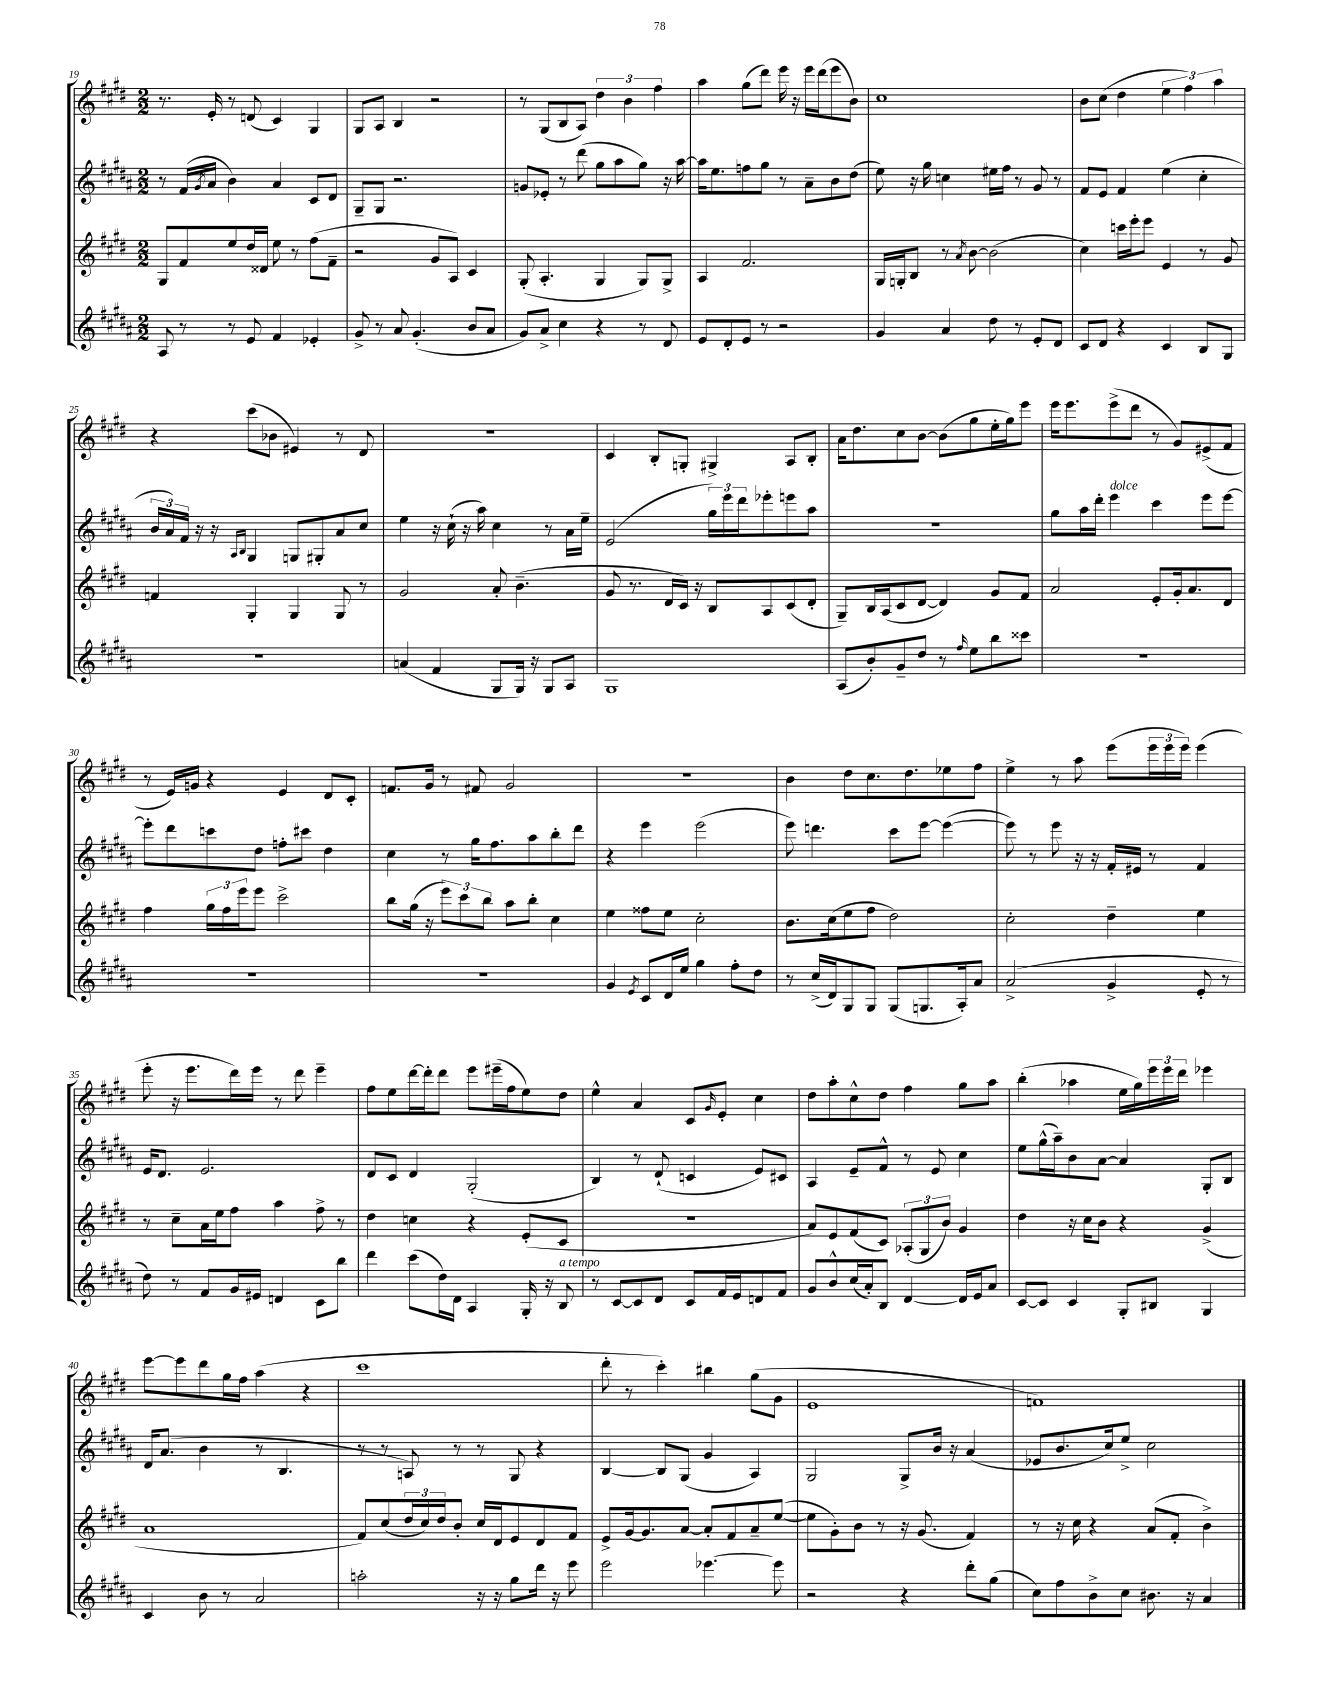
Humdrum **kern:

**kern	**kern	**kern	**kern
*part4	*part3	*part2	*part1
*staff4	*staff3	*staff2	*staff1
*clefG2	*clefG2	*clefG2	*clefG2
*k[f#c#g#d#a#]	*k[f#c#g#d#]	*k[f#c#g#d#a#]	*k[f#c#g#d#]
*M2/2	*M2/2	*M2/2	*M2/2
=19	=19	=19	=19
8A#/	8G#/L	8r	8.r
8r	8f#/	(16f#/LL	.
.	.	8qg#/	.
.	.	16a#/JJ	16e'/
8r	8ee/	4b\)	8r
8e/	16dd#/L	.	(8dn/
.	16d##X/JJ	.	.
4f#/	8ee\	4a#/	4c#/)
.	8r	.	.
4e-X'/	(8ff#\L	8c#/L	4G#/
.	8f#~\J	8d#/J	.
=20	=20	=20	=20
8g#^/	2r	8G#~/L	8G#/L
8r	.	8G#/J	8A/J
8a#/	.	2.r	4B/
(4.g#'/	.	.	.
.	8g#/L	.	2r
.	8A/J)	.	.
8b/L	4c#/	.	.
8a#/J	.	.	.
=21	=21	=21	=21
8g#/L)	(8G#'/	8gn/L	8r
8a#^/J	4.A'/	8e-X'/J	(8G#/L
4cc#\	.	8r	8B/
.	.	(8ddd#\	8A/J)
4r	4G#/	8gg#\L	6dd#\
.	.	8aa#\	.
.	.	.	6b\
8r	8G#/L)	8gg#\J)	.
.	.	.	6ff#\
8d#/	8G#^/J	16r	.
.	.	[16aa#\	.
=22	=22	=22	=22
8e/L	4A/	16aa#\KL]	4aa\
.	.	8.ee\	.
8d#'/	.	.	.
8e/J	2.f#/	8ffn\	(8gg#\L
8r	.	8gg#\J	8ddd#\J)
2r	.	8r	16eee\
.	.	.	16r
.	.	8a#~\L	16eee\LL
.	.	.	(16ddd#\J
.	.	8b\	8eee\
.	.	(8dd#\J	8b\J)
=23	=23	=23	=23
4g#/	16G#/LL	8ee\)	1cc#
.	16Gn'/J	.	.
.	8B/J	16r	.
.	.	16gg#\	.
4a#/	8r	4ccn\	.
.	8qa/	.	.
.	[8b\	.	.
8dd#\	(2b\]	16ee#X\LL	.
.	.	16ff#\JJ	.
8r	.	8r	.
8e'/L	.	8g#/	.
8d#/J	.	8r	.
=24	=24	=24	=24
8c#/L	4cc#\)	8f#/L	8b\L
8d#/J	.	8e/J	(8cc#\J
4r	16cccn\LL	4f#/	4dd#\
.	16eee'\J	.	.
.	8eee\J	.	.
4c#/	4e/	(4ee\	6ee\
.	.	.	6ff#\)
8B/L	8r	4cc#'\	.
.	.	.	6aa\
8G#/J	8g#/	.	.
!!LO:LB:g=z
=25	=25	=25	=25
1r	4fn/	24b/LL	4r
.	.	24a#/)	.
.	.	24f#/JJ	.
.	.	16r	.
.	.	16r	.
.	.	16qqA#/LL	.
.	.	16qqB/JJ	.
.	4G#'/	4G#/	(8ccc#\L
.	.	.	8b-X\J
.	4G#/	8Gn/L	4e#X/)
.	.	8G#X'/	.
.	8G#/	8a#/	8r
.	8r	8cc#/J	8d#/
=26	=26	=26	=26
(4an/	2g#/	4ee\	1r
4f#/	.	16r	.
.	.	(16cc#`\	.
.	.	16r	.
.	.	16aa#\)	.
8G#/L	8a'/	4cc#\	.
16G#/Jk)	(4.b~\	.	.
16r	.	.	.
8G#/L	.	8r	.
8A#/J	.	16a#\LL	.
.	.	16ee~\JJ	.
=27	=27	=27	=27
1G#	8g#/	(2e/	4c#/
.	8.r	.	.
.	.	.	8B'/L
.	16d#/LL	.	.
.	16c#/JJ)	.	8Gn'/J
.	16r	.	.
.	8B/L	24gg#\LL)	4G#X^/
.	.	24eee\	.
.	.	24ddd#\J	.
.	8A/	8eee-X'\	.
.	(8c#/	8eeen\	8A/L
.	8d#'/J	8aa#\J	8B'/J
=28	=28	=28	=28
(8A#/L	8G#~/L)	1r	16a\KL
.	.	.	8.dd#\
8b'/)	16B/L	.	.
.	(16A/J	.	.
8g#~/	8c#/	.	8cc#\
8dd#/J	[8d#/J	.	[8b\J
8r	4d#/])	.	(8b\L]
16qqff#/	.	.	.
8ee\L	.	.	8gg#\
8bb\	8g#/L	.	16ee'\L
.	.	.	16gg#\J)
8ccc##X\J	8f#/J	.	8eee\J
=29	=29	=29	=29
1r	2a/	8gg#\L	16eee\KL
.	.	.	8.eee\
.	.	16aa#\L	.
.	.	16ddd#'\JJ	.
!	!	!LO:TX:a:i:t=dolce	!
.	.	4eee\	(8eee^\
.	.	.	8ddd#\J
.	8e'/L	4ccc#\	8r
.	16g#'/k	.	8g#/L)
.	8.a/	.	.
.	.	8eee\L	(8e#X^/
.	8d#/J	[8eee\J	8f#/J
!!LO:LB:g=z
=30	=30	=30	=30
1r	4ff#\	8eee'\L]	8r
.	.	8ddd#\	16e/LL)
.	.	.	16gn/JJ
.	24gg#\LL	8cccn\	4r
.	24ff#\	.	.
.	24eee\J	.	.
.	8eee\J	8dd#\J	.
.	2ccc#^\	8ffn'\L	4e/
.	.	8ccc#X\J	.
.	.	4dd#\	8d#/L
.	.	.	8c#'/J
=31	=31	=31	=31
1r	8bb\L	4cc#\	8.fn/L
.	(16gg#\Jk	.	.
.	16r	.	16g#/Jk
.	12eee\L)	8r	8r
.	12ccc#\	.	.
.	.	16gg#\KL	8f#X/
.	12bb\J	.	.
.	.	8.ff#\	.
.	8aa\L	.	2g#/
.	8bb'\J	8aa#\	.
.	4cc#\	8bb'\	.
.	.	8ddd#\J	.
=32	=32	=32	=32
4g#/	4ee\	4r	1r
8qe/	.	.	.
8c#/L	8ff##X\L	4eee\	.
16d#/L	8ee\J	.	.
16ee/JJ	.	.	.
4gg#\	2cc#'\	(2eee\	.
8ff#'\L	.	.	.
8dd#\J	.	.	.
=33	=33	=33	=33
8r	8.b\L	8eee\)	4b\
(16cc#^/LL	.	4.dddn\	.
16d#/J)	(16cc#\k	.	.
8G#/	8ee\	.	8dd#\L
8G#/J	8ff#\J	.	8.cc#\
(8G#/L	2dd#\)	8ccc#\L	.
.	.	.	8.dd#\
8.Gn/	.	[8eee\J	.
.	.	(4eee\_	8ee-X\
16A#'/k)	.	.	.
8a#/J	.	.	8ff#\J
=34	=34	=34	=34
(2a#^/	2cc#'\	8eee\])	4ee^\
.	.	8r	.
.	.	8eee\	8r
.	.	16r	8aa\
.	.	16r	.
4g#^/	4dd#~\	16f#'/LL	(8eee\L
.	.	16e#X/JJ	.
.	.	8r	24eee\L
.	.	.	24eee\
.	.	.	24eee\JJ)
8e'/	4ee\	4f#/	(4eee\
8r	.	.	.
!!LO:LB:g=z
=35	=35	=35	=35
8dd#\)	8r	16e/KL	8eee'\
.	.	8.d#/J	.
8r	8cc#~\L	.	16r
.	.	.	8.eee\L
8f#/L	16a\L	2.e/	.
.	16ee\J	.	.
16g#/L	8ff#\J	.	16ddd#\L)
16e#X/JJ	.	.	16eee\JJ
4dn/	4aa\	.	8r
.	.	.	8ddd#\
8c#\L	8ff#^\	.	4eee~\
8bb\J	8r	.	.
=36	=36	=36	=36
4ddd#\	4dd#\	8d#/L	8ff#\L
.	.	8c#/J	8ee\
(8ccc#\L	4ccn\	4d#/	[16ddd#\L
.	.	.	16ddd#'\J]
16dd#\L)	.	.	8ddd#\J
16d#\JJ	.	.	.
4A#/	4r	(2G#'/	8eee\L
.	.	.	(16eee#X~\L
.	.	.	16ff#\J
16G#'/	(8e'/L	.	8ee\)
16r	.	.	.
!LO:TX:a:i:t=a tempo	!	!	!
8B/	8c#/J	.	8dd#\J
=37	=37	=37	=37
8r	1r	4B/)	4ee^^\
[8c#/L	.	.	.
8c#/]	.	8r	4a/
8d#/J	.	(8d#`/	.
8c#/L	.	4cn/	8c#/L
.	.	.	16qqg#/
16f#/L	.	.	8e'/J
16e/J	.	.	.
8dn/	.	8e/L)	4cc#\
8f#/J	.	8c#X/J	.
=38	=38	=38	=38
8g#/L	8a/L)	4A#/	8dd#\L
8b^^/	8e/	.	8aa'\
(16cc#/L	(8f#/	8e~/L	8cc#^^\
16a#'/J)	.	.	.
8B/J	8c#/J)	8f#^^/J	8dd#\J
[4d#/	(12A-X'/L	8r	4ff#\
.	12G#/	.	.
.	.	8e/	.
.	12b/J)	.	.
16d#/LL]	4g#/	4cc#\	8gg#\L
16e/J	.	.	.
8a#/J	.	.	8aa\J
=39	=39	=39	=39
[8c#/L	4dd#\	8ee\L	(4bb'\
8c#/J]	.	(16gg#^^\L	.
.	.	16aa#~\J)	.
4c#/	16r	8b\	4aa-X\
.	16cc#\KL	.	.
.	8b\J	[8a#\J	.
8G#'/L	4r	4a#/]	16ee\LL
.	.	.	16gg#\)
8B#X/J	.	.	24eee\
.	.	.	24eee\
.	.	.	24ddd#\JJ
4G#/	(4g#^/	8G#'/L	4eee-X\
.	.	8B/J	.
!!LO:LB:g=z
=40	=40	=40	=40
4c#/	1a	16d#/KL	[8eee\L
.	.	(8.a#/J	.
.	.	.	8eee\]
8b\	.	4b\	8ddd#\
8r	.	.	16gg#\L
.	.	.	16ff#\JJ
2a#/	.	8r	(4aa\
.	.	4.B/	.
.	.	.	4r
=41	=41	=41	=41
2aan'\	8f#/L)	8r	1ccc#
.	(8cc#/	8r	.
.	24dd#/L	8An/)	.
.	24cc#/)	.	.
.	24dd#/J	.	.
.	8b'/J	8r	.
16r	16cc#/LL	8r	.
16r	16d#/J	.	.
8gg#\L	8e/	8G#/	.
16ddd#\Jk	8d#/	4r	.
16r	.	.	.
8eee\	8f#/J	.	.
=42	=42	=42	=42
2eee\	8e^/L	[4B/	8ddd#'\
.	[16g#/k	.	8r
.	8.g#/]	.	.
.	.	8B/L]	4ccc#'\)
.	[8a/J	(8G#/J	.
[4.eee-X\	8a'/L]	4g#/	4bb#X\
.	8f#/	.	.
.	8a~/	4A#/)	(8gg#\L
8eee-\]	([8ee/J	.	8g#\J
=43	=43	=43	=43
2r	8ee\L]	2G#/	1e
.	8g#'\)	.	.
.	8b\J	.	.
.	8r	.	.
4r	16r	8G#^/L	.
.	(8.g#/	.	.
.	.	16b/Jk	.
.	.	16r	.
8ddd#'\L	4f#/)	(4a#/	.
(8gg#\J	.	.	.
=44	=44	=44	=44
8cc#\L)	8r	8e-X/L	1fn)
8ff#\	16r	8.b/	.
.	16cc#\	.	.
8b^\	4r	.	.
.	.	16cc#/k)	.
8cc#\J	.	8ee^/J	.
8.b#X\	(8a/L	2cc#\	.
.	8f#'/J	.	.
16r	.	.	.
4a#/	4b^\)	.	.
==	==	==	==
*-	*-	*-	*-
